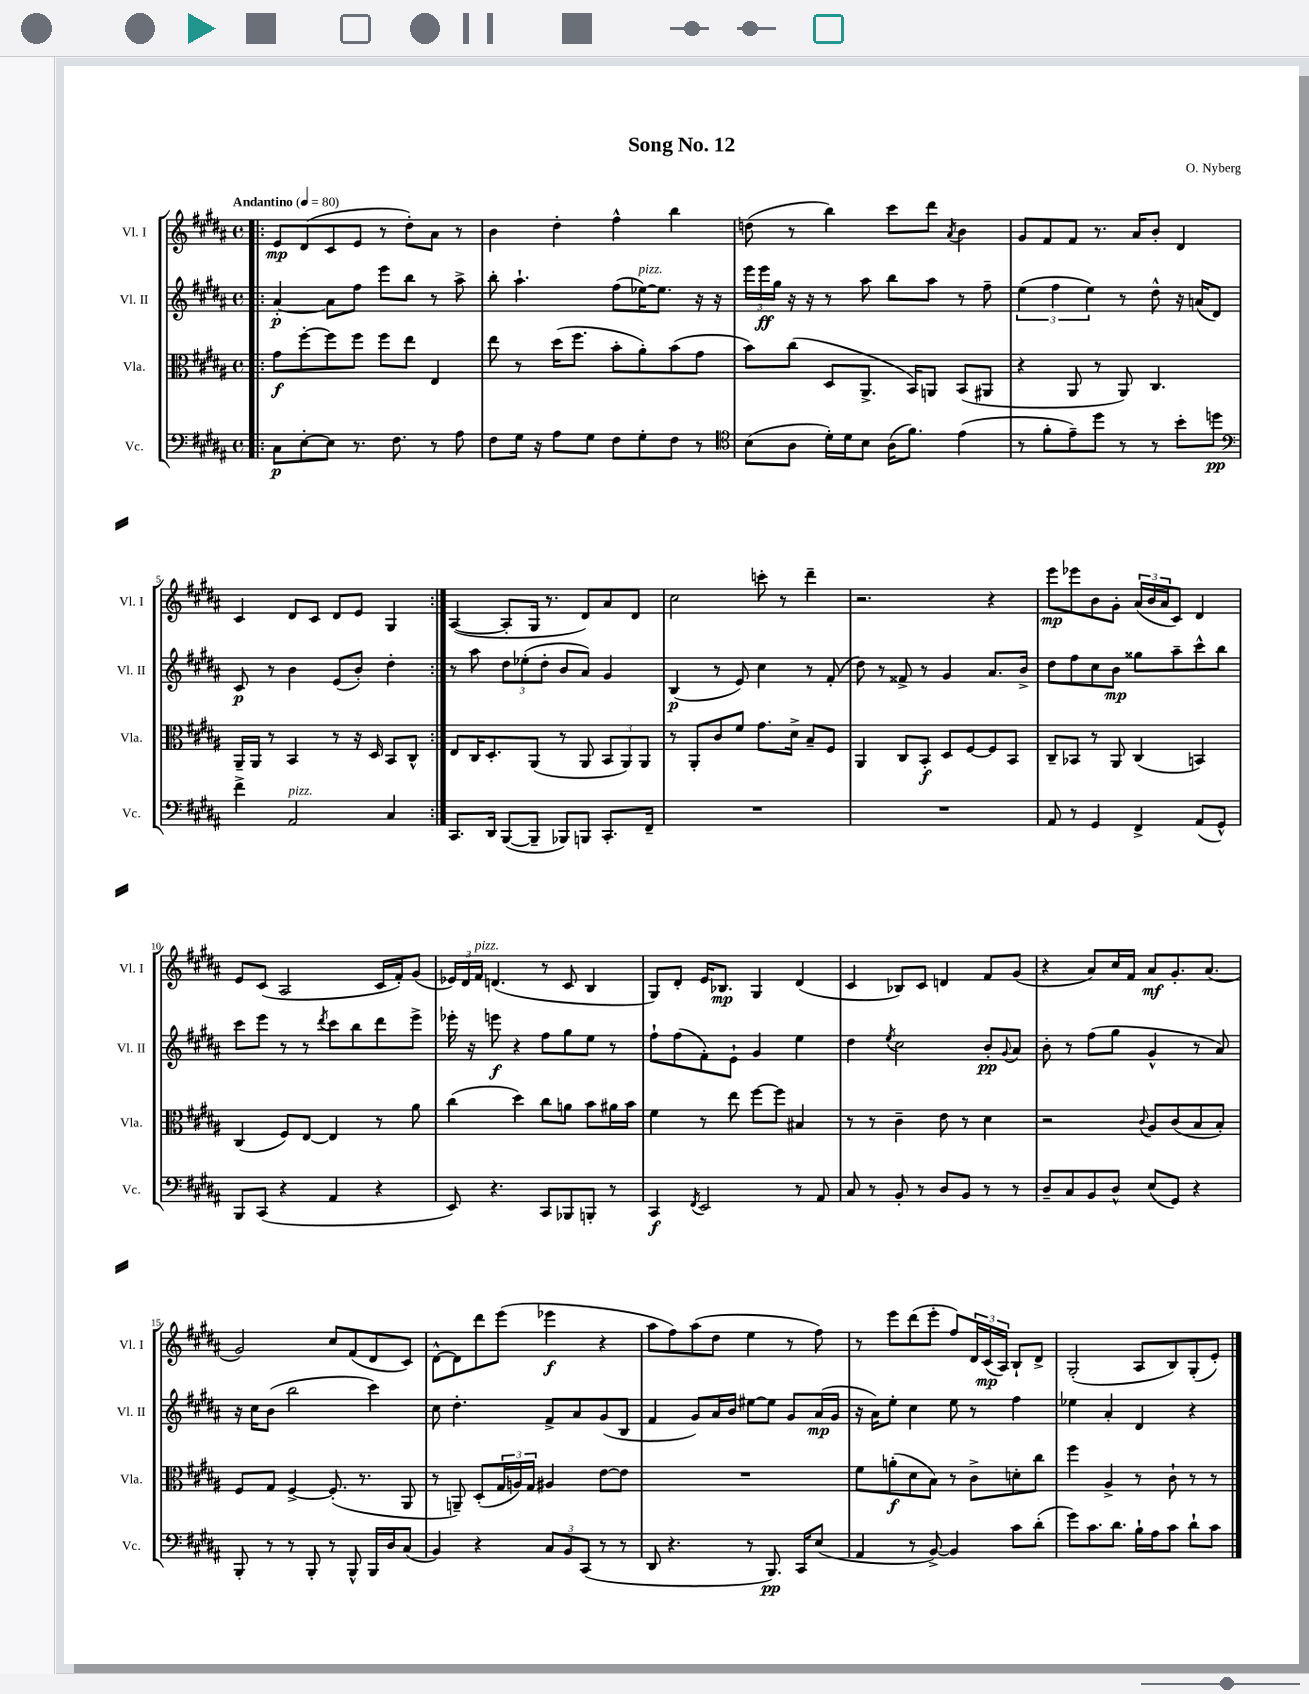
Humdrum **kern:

**kern	**kern	**kern	**kern
*staff4	*staff3	*staff2	*staff1
*clefF4	*clefC3	*clefG2	*clefG2
*k[f#c#g#d#a#]	*k[f#c#g#d#a#]	*k[f#c#g#d#a#]	*k[f#c#g#d#a#]
*M4/4	*M4/4	*M4/4	*M4/4
*met(c)	*met(c)	*met(c)	*met(c)
*MM80	*MM80	*MM80	*MM80
=!|:	=!|:	=!|:	=!|:
8C#\L	8g#\L	[4a#'/	8e/L
[8E'\	[8ff#'\	.	(8d#/
8E\]J	8ff#\]	8a#\]L	8c#/
8.r	8ff#\J	8ff#\J	8e/J
.	8ff#\L	8eee\L	8r
8.F#\	.	.	.
.	8ee\J	8bb\J	8dd#'\L)
8r	4E/	8r	8a#\J
8A#\	.	8aa#^\	8r
=	=	=	=
8F#\L	8ee\	8bb'\	4b\
16G#\Jk	8r	4.aa#`\	.
16r	.	.	.
8A#\L	(16dd#\LK	.	4dd#'\
.	8.ff#\J	.	.
8G#\J	.	.	.
8F#\L	8b'\L	(8ff#\L	4ff#^^\
8G#'\	8a#'\)	[16ee-\K)	.
.	.	8.ee-\]J	.
8F#\J	(8b\	.	4bb\
8r	8g#\J	16r	.
.	.	16r	.
=	=	=	=
*clefC4	*	*	*
(8B\L	8b\L)	24eee\LL	(8dd\
.	.	24eee\	.
.	.	24gg#\JJ	.
8A#\J	(8cc#\J	16r	8r
.	.	16r	.
16d#'\LL)	8D#/L	8r	4bb\)
16d#\J	.	.	.
8B\J	8.AA#^/J	8aa#\	.
(16A#\LK	.	8bb\L	8ccc#\L
8.f#\J)	16BB/LK)	.	.
.	8AA/J	8aa#\J	8ddd#\J
.	.	.	8qa#/
(4e\	(8BB/L	8r	4b\
.	8AA#/J	8ff#~\	.
=	=	=	=
8r	4r	(6ee\	8g#/L
8f#'\L	.	.	8f#/
.	.	6ff#\	.
8e~\)	8AA#/	.	8f#/J
.	.	6ee\)	.
8dd#\J	8r	.	8.r
8r	8AA#/)	8r	.
.	.	.	16a#/LK
8r	4.C#/	8dd#^^\	8b'/J
8b'\L	.	16r	4d#/
.	.	(16a/LK	.
8dd\J	.	8d#/J)	.
=	=	=	=
*clefF4	*	*	*
4f#^\	16AA#~/LL	8c#/	4c#/
.	16AA#/JJ	.	.
.	8r	8r	.
2AA#/	4BB/	4b\	8d#/L
.	.	.	8c#/J
.	8r	(8e/L	8d#/L
.	16r	8b'/J)	8e/J
.	16D#/	.	.
4C#/	8BB/L	4dd#'\	4G#/
.	8C#^^/J	.	.
=:|!	=:|!	=:|!	=:|!
8.CC#/L	8E/L	8r	([4A#/
.	16C#/K	8aa#\	.
16DD#/Jk	8.D#'/	.	.
([8BBB/L	.	12dd#\L	8A#'/]L
.	.	(12ee-'\	.
8BBB~/]J	(8AA#/J	.	16G#/Jk
.	.	12dd#'\J	.
.	.	.	8.r
8BBB-/L)	8r	8b/L	.
8BBB/J	8AA#/	8a#/J)	8d#/L)
8.CC#'/L	12BB/L	4g#/	8a#/
.	12AA#/)	.	.
.	.	.	8d#/J
.	12AA#/J	.	.
16FF#~/Jk	.	.	.
=	=	=	=
1r	8r	(4B/	2cc#\
.	8AA#'/L	.	.
.	8c#/	8r	.
.	8f#/J	8e/)	.
.	8.g#\L	4cc#\	8ccc'\
.	.	.	8r
.	16d#^\Jk	.	.
.	8B~/L	8r	4ddd#~\
.	8F#/J	(8f#'/	.
=	=	=	=
1r	4AA#/	8dd#\)	2.r
.	.	8r	.
.	8C#/L	8f##^/	.
.	8BB'/J	8r	.
.	8D#/L	4g#/	.
.	[8F#/	.	.
.	8F#/]	8.a#/L	4r
.	8BB/J	.	.
.	.	16b^/Jk	.
=	=	=	=
8AA#/	8C#~/L	8dd#\L	8eee\L
8r	8BB-/J	8ff#\	8eee-\
4GG#/	8r	8cc#\	8b\
.	8AA#/	8b\J	8g#'\J
4FF#^/	(4C#/	8gg##\L	(24a#/LL
.	.	.	24b/
.	.	.	24a#/J
.	.	8aa#~\	8c#/J)
(8AA#/L	4BB/)	8ccc#^^\	4d#/
8GG#^^/J)	.	8bb\J	.
=	=	=	=
8BBB/L	(4C#/	8ccc#\L	8e/L
(8CC#/J	.	8eee\J	(8c#/J
4r	8F#/L)	8r	2A#/
.	[8E/J	8r	.
.	.	8qddd#/	.
4AA#/	4E/]	8ccc#\L	.
.	.	8bb\	.
4r	8r	8ddd#\	16c#/LL
.	.	.	16f#'/J)
.	8a#\	8eee^\J	(8g#/J
=	=	=	=
8EE/)	(4cc#\	16eee-'\	24e-/LL)
.	.	.	24d#/
.	.	16r	.
.	.	.	24f#/JJ
4.r	.	8eee\	(4.d/
.	4dd#\)	4r	.
8CC#/L	8cc#\L	8ff#\L	8r
8BBB-/	8a\J	8gg#\	8c#/
8BBB'/J	8b\L	8ee\J	4B/
8r	16a#\L	8r	.
.	16b\JJ	.	.
=	=	=	=
4CC#/	4f#\	8ff#`\L	8G#/L)
.	.	(8ff#\	8d#'/J
8qFF#/	.	.	.
2EE/	8r	8f#'\)	16e/LK
.	.	.	8.B-/J
.	8ee\	8e`\J	.
.	[8ff#\L	4g#/	4G#/
.	8ff#\]J	.	.
8r	4B#/	4ee\	(4d#/
8AA#/	.	.	.
=	=	=	=
8C#/	8r	4dd#\	4c#/
8r	8r	.	.
.	.	8qee/	.
8BB'/	4c#~\	2cc#\	8B-/L)
8r	.	.	8c#/J
8D#/L	8e\	.	4d/
8BB/J	8r	.	.
8r	4d#\	8b'/L	8f#/L
.	.	8qqg#/	.
8r	.	8a#/J	(8g#/J
=	=	=	=
8D#~/L	2r	8b'\	4r
8C#/	.	8r	.
8BB/	.	(8ff#\L	8a#/L)
8D#^^/J	.	8gg#\J	16cc#/L
.	.	.	16f#/JJ
.	8qqc#/	.	.
(8E/L	8A#/L	4g#^^/	8a#/L
8GG#/J)	(8c#/	.	8.g#'/
4r	8B/	8r	.
.	.	.	(8.a#/J
.	8B'/J)	8a#/)	.
=	=	=	=
8BBB'/	8F#/L	16r	2g#/)
.	.	16cc#\LK	.
8r	8G#/J	(8b\J	.
8r	[4F#^/	2bb\	.
8BBB'/	.	.	.
8r	(8.F#'/]	.	8cc#/L
8BBB^^/	.	.	(8f#/
.	8.r	.	.
16BBB/LL	.	4ccc#\)	8d#/
16D#/J	.	.	.
(8C#/J	8AA#/	.	8c#/J)
=	=	=	=
4BB/)	8r	8cc#\	[8d#^^\L
.	8AA~/)	4.dd#'\	8d#\]
4r	(8D#'/L	.	8ddd#\
.	24G#/L	.	(8eee\J
.	24A/)	.	.
.	24G#/JJ	.	.
12C#/L	4A#/	8f#^/L	4eee-\
12BB/	.	.	.
.	.	8a#/	.
(12CC#/J	.	.	.
8r	[8e\L	(8g#/	4r
8r	8e\]J	8B/J	.
=	=	=	=
8DD#/	1r	4f#/	8aa#\L
4.r	.	.	8ff#\)
.	.	8g#/L)	(8aa#\
.	.	16a#/L	8dd#\J
.	.	16b/JJ	.
8r	.	[8ee#\L	4ee\
8.BBB/)	.	8ee#\]J	.
.	.	8g#/L	8r
16CC#/LK	.	.	.
(8E/J	.	(16a#/L	8ff#\)
.	.	16g#/JJ	.
=	=	=	=
4AA#/	8f#\L	16r	8r
.	.	16a#\LK)	.
.	(8a'\	8ee'\J	8eee\L
8r	8d#\	4cc#\	(8ddd#\
[8BB^/)	8B\J)	.	8eee'\J
4BB/]	8r	8ee\	8ff#/L)
.	8c#^\L	8r	24d#/L
.	.	.	(24c#/
.	.	.	24A#/JJ)
8c#\L	8d'\	4ff#\	8B`/L
(8d#'\J	8cc#\J	.	8d#^/J
=	=	=	=
8g#\L)	4ff#\	4ee-\	(2G#'/
8.c#\	.	.	.
.	4A#^/	4a#'/	.
8.d#\J	.	.	.
16B`\LL	8r	4d#/	8A#/L
16A#\J	.	.	.
8c#\J	8c#`\	.	8B/)
8d#`\L	8r	4r	(8G#'/
8c#\J	8r	.	8e'/J)
==	==	==	==
*-	*-	*-	*-
